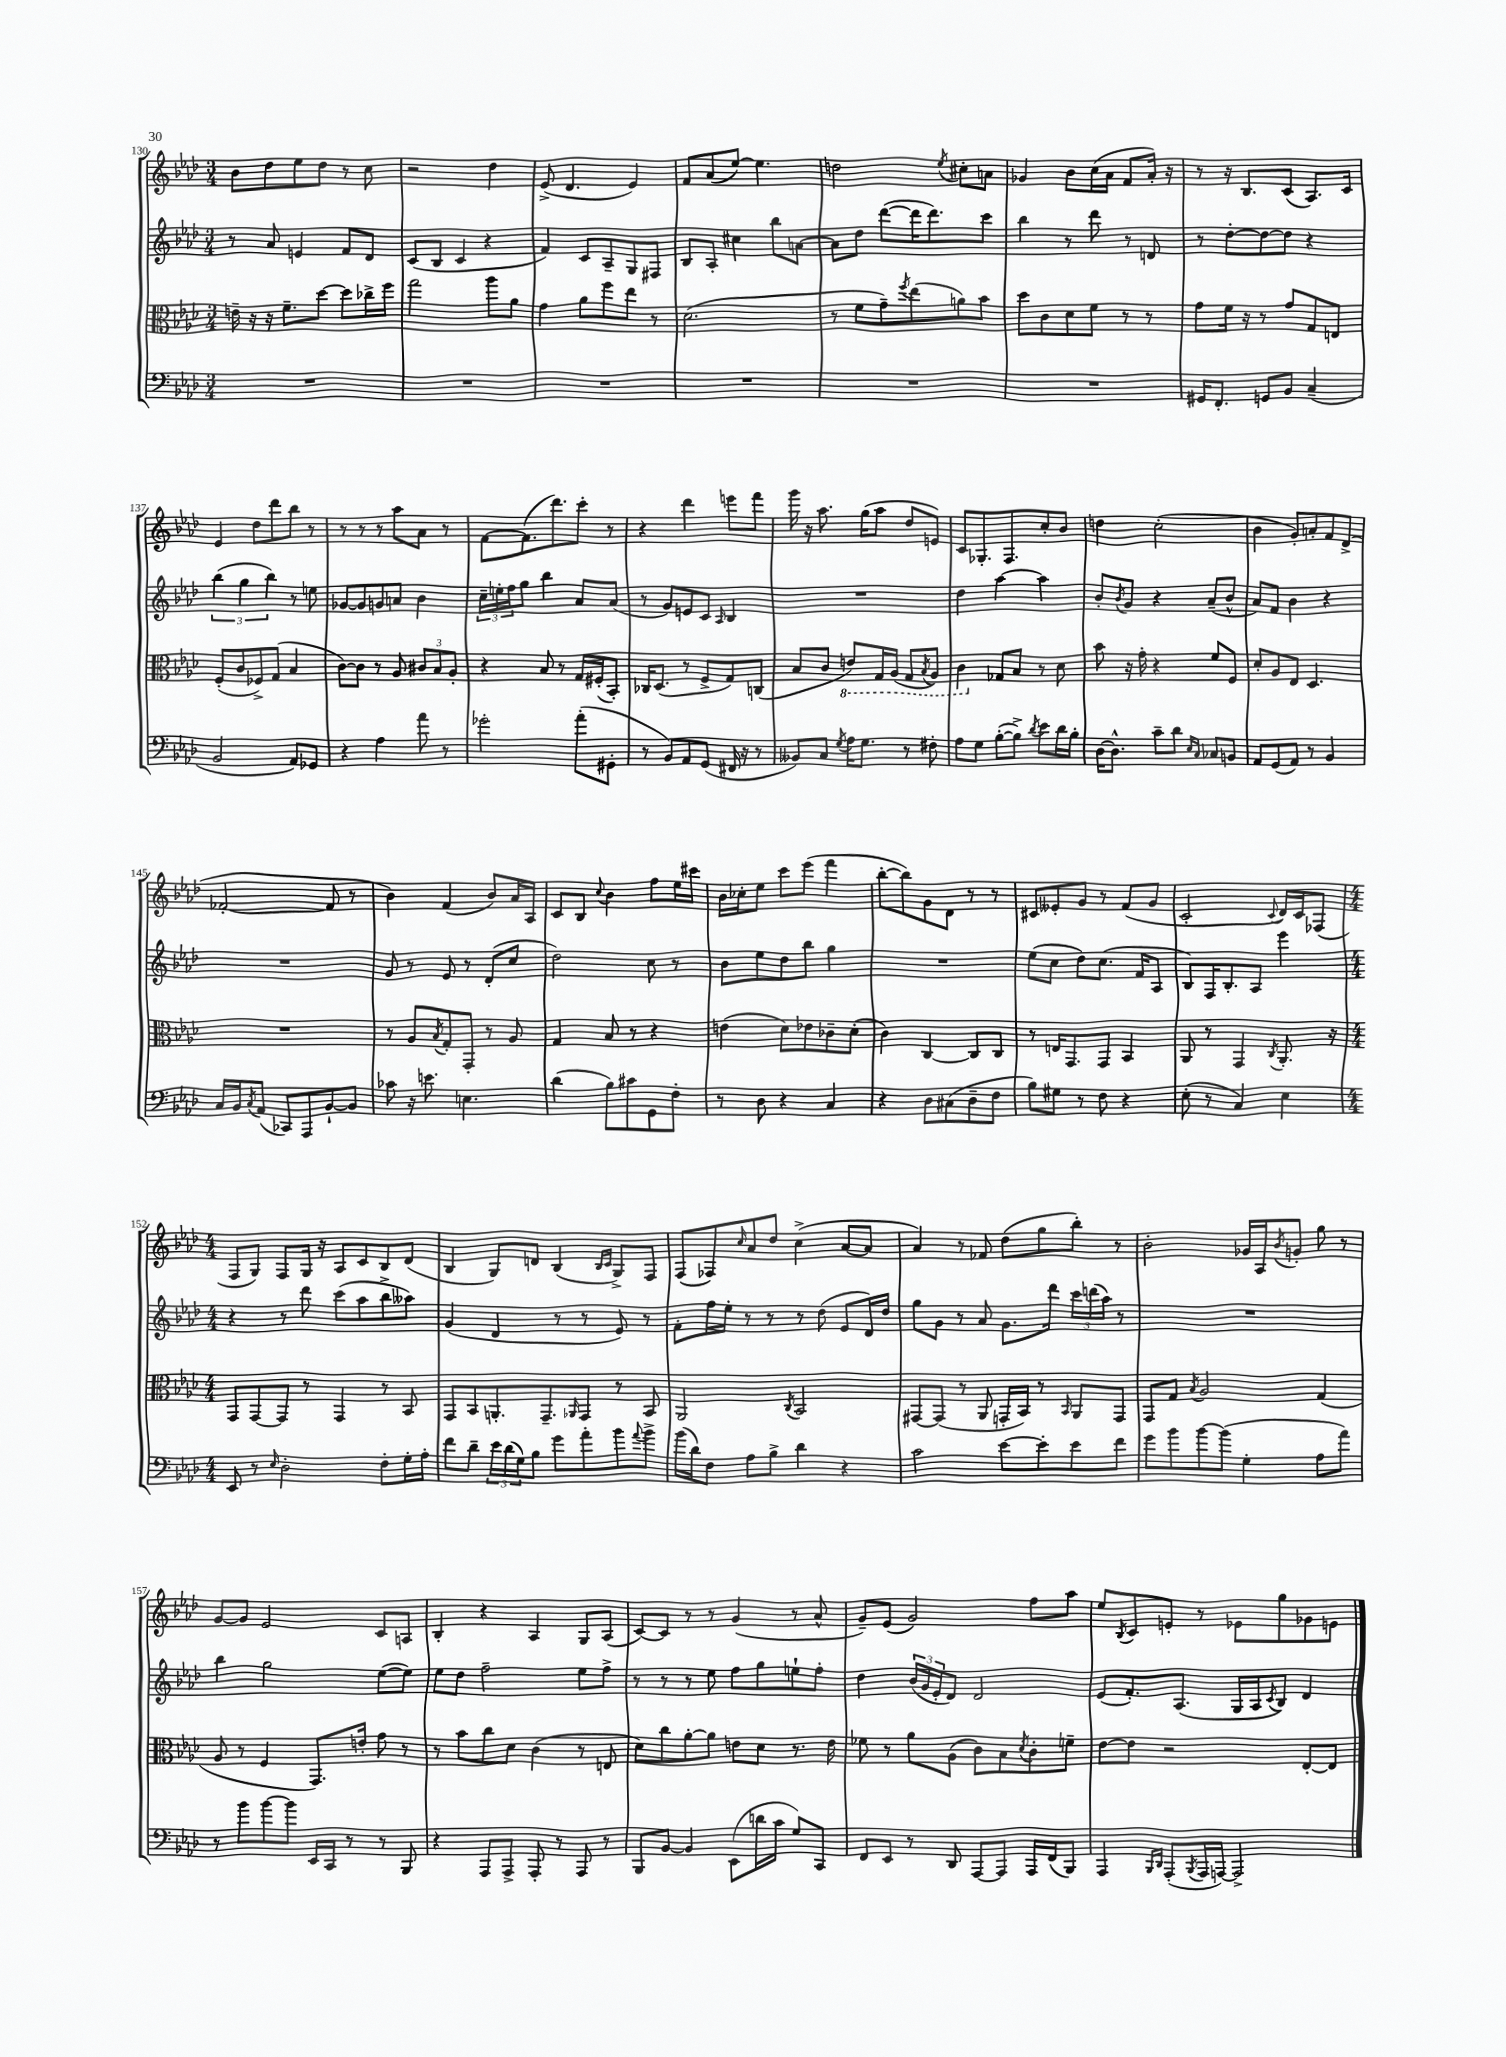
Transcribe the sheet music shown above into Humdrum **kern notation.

**kern	**kern	**kern	**kern
*staff4	*staff3	*staff2	*staff1
*clefF4	*clefC3	*clefG2	*clefG2
*k[b-e-a-d-]	*k[b-e-a-d-]	*k[b-e-a-d-]	*k[b-e-a-d-]
*M3/4	*M3/4	*M3/4	*M3/4
2.r	16e~	8r	8b-
.	16r	.	.
.	16r	8a-	8dd-
.	8.f~	.	.
.	.	4e	8ee-
.	[8dd-	.	8dd-
.	8dd-]	8f	8r
.	16cc-^	8d-	8cc
.	16ff	.	.
=	=	=	=
2.r	2gg	(8c	2r
.	.	8B-	.
.	.	4c	.
.	8aa-	4r	4dd-
.	8a-	.	.
=	=	=	=
2.r	4g	4f)	(8e-^
.	.	.	4.d-
.	8a-	8c	.
.	8ff	8A-~	.
.	8ee-	8G	4e-)
.	8r	8F#	.
=	=	=	=
2.r	(2.d-	8B-	8f
.	.	8A-'	(8a-
.	.	4cc#	[8ee-)
.	.	.	4.ee-]
.	.	8bb-	.
.	.	[8a	.
=	=	=	=
2.r	8r	8a]	2dd
.	8f	8dd-	.
.	8g~)	([8ddd-	.
.	8qff	.	.
.	(8ee-	16ddd-]	.
.	.	8.ddd-)	.
.	.	.	8qee-
.	8a)	.	8cc#'
.	8b-	8ccc	8a
=	=	=	=
2.r	8dd-	4bb-	4g-
.	8c	.	.
.	8d-	8r	8b-
.	8f	8ddd-	(16cc
.	.	.	16a-
.	8r	8r	8f
.	8r	8d	16a-')
.	.	.	16r
=	=	=	=
16GG#	8g	8r	8r
8.FF'	.	.	.
.	16f	[8dd-'	16r
.	16r	.	8.B-
8GG	8r	8dd-_	.
8BB-	8g	8dd-]	(8c
(4C~	8G	4r	8.A-)
.	8E	.	.
.	.	.	16c
=	=	=	=
2BB-	(8F'	(6bb-	4e-
.	8c	.	.
.	.	6gg	.
.	8F-^)	.	8dd-
.	.	6bb-)	.
.	(8G	.	8ddd-
8AA-)	4B-	8r	8bb-
8GG-	.	8ee	8r
=	=	=	=
4r	[8c)	[8g-	8r
.	8c]	8g-]	8r
4A-	8r	8g	8r
.	8A-	8a	8aa-
8a-	12c#	4b-	8a-
.	12B-	.	.
8r	.	.	8r
.	12A-'	.	.
=	=	=	=
2g-'	4r	24cc~	[8f
.	.	24ee'	.
.	.	24ff	.
.	.	8gg	(8.f]
.	8B-	4bb-	.
.	.	.	8.ddd-)
.	8r	.	.
(8a-'	16G	8a-	8ccc'
.	(16F#'	.	.
8GG#'	8BB-')	(8a-	8r
=	=	=	=
8r	16C-	8r	4r
.	(8.D-	.	.
8BB-)	.	8g)	.
8AA-	8r	8e	4ddd-
(8GG	8F^	8c	.
.	.	16qqA-	.
16FF#	8G)	4B-	8eee
16r	.	.	.
8r	(8C	.	8fff
=	=	=	=
8BB--)	8B-	2.r	16ggg
.	.	.	16r
8C	8c	.	8.aa-
8qG	.	.	.
16A-	8E)	.	.
8.G	.	.	(16gg
.	16GG	.	8aa-
.	(16AA-	.	.
8r	8GG	.	8dd-
.	8qBB-	.	.
8F#'	8AA-)	.	8e)
=	=	=	=
8A-	4C	4dd-	8c
8G	.	.	8.G-'
([8B-'	8G-	[4aa-	.
.	.	.	8.F
8B-^])	8B-	.	.
8qd-	.	.	.
8e-	8r	4aa-]	8cc'
16d-	8d-	.	8b-
16B-'	.	.	.
=	=	=	=
[16D-	8b-	8b-'	4dd
8.D-^^]	.	.	.
.	.	8qb-	.
.	16r	8g	.
.	16g'	.	.
8c~	4r	4r	(2cc'
8d-	.	.	.
16qqE-	.	.	.
16qqC	.	.	.
8C-	8f	(8a-~	.
8BB	8F	8b-^^	.
=	=	=	=
8AA-	8d-'	8a-)	4b-
(8GG	8A-	8f	.
8AA-)	8E-	4b-	8g')
8r	4.D-	.	8a'
4BB-	.	4r	8f
.	.	.	(8d-^
=	=	=	=
16C	2.r	2.r	[2f-'
16BB-	.	.	.
8qC	.	.	.
(8AA-	.	.	.
8CC-)	.	.	.
8AAA-	.	.	.
[8BB-`	.	.	8f-]
8BB-]	.	.	8r
=	=	=	=
8c-	8r	8g	4b-)
16r	8A-	8r	.
8.e	.	.	.
.	8qB-	.	.
.	8G'	8e-	(4f
4.E	8GG'	8r	.
.	8r	(8d-'	8b-)
.	8A-	8cc	16a-
.	.	.	16A-
=	=	=	=
(4d-	4G	2dd-)	8c
.	.	.	8B-
.	.	.	8qqcc
8B-)	8B-	.	4b-
8c#	8r	.	.
8GG	4r	8cc	8ff
8F'	.	8r	16ee-
.	.	.	16ccc#
=	=	=	=
8r	(4e	8b-	16b-
.	.	.	16cc-'
8D-	.	8ee-	8ee-
4r	8d-)	8dd-	8ccc
.	8e-	8bb-	(8eee-
4C	8c-~	4gg	4fff
.	(8d-'	.	.
=	=	=	=
4r	4c)	2.r	[8bb-'
.	.	.	8bb-])
8D-	[4C	.	8g
(8C#	.	.	8d-
8D-~	8C]	.	8r
8F	8C	.	8r
=	=	=	=
8B-)	8r	(8ee-	8c#
8G#	16E	8cc	8e--'
.	8.GG	.	.
8r	.	8dd-)	8g
8F	8GG	(8.cc	8r
4r	4BB-	.	(8f
.	.	16f	.
.	.	8A-	8g
=	=	=	=
(8E-'	8AA-	8B-)	2c'
8r	8r	16F	.
.	.	8.B-'	.
4C)	4GG	.	.
.	.	8A-	.
.	8qC	.	8qqc
4E-	8.AA-'	4eee-	16d-)
.	.	.	16c
.	.	.	(8F-
.	16r	.	.
=	=	=	=
*M4/4	*M4/4	*M4/4	*M4/4
8EE-	8GG	4r	8F
8r	[8GG	.	8G)
16qqE-	.	.	.
2D-'	8GG]	8r	8F
.	8r	8ddd-	16G
.	.	.	16r
.	4GG	(8ccc	8A-
.	.	8aa-	8c
8F'	8r	8bb-^	8B-
16G'	8BB-	8aa--)	(8d-
16A-'	.	.	.
=	=	=	=
8f	8GG	(4g	4B-
8d-~	8BB-	.	.
24e-	8.AA'	4d-	8G)
(24d-	.	.	.
24G)	.	.	.
8B-	.	.	8d
.	8.GG~	.	.
8g	.	8r	(4B-
.	16qqAA-	.	.
8a-'	8GG	8r	.
.	.	.	16qqB-
.	.	.	16qqc
8b-	8r	8e-)	8G^)
8qqa-	.	.	.
8b-^	8BB-	8r	8F
=	=	=	=
(16b-	2AA-	8f'	(8F
16d-)	.	.	.
8F	.	16ff	8F-)
.	.	16ee-'	.
.	.	.	16qqcc
8A-	.	8r	8a-
8B-^	.	8r	8dd-
.	8qC	.	.
4d-	2BB-	8r	(4cc^
.	.	(8dd-	.
4r	.	8e-	[8a-
.	.	16d-)	8a-]
.	.	16dd-	.
=	=	=	=
2c	[8GG#	8gg	4a-)
.	(8GG#]	8g	.
.	8r	8r	8r
.	8AA-	8a-	8f-
[8e-	16GG'	8.g	(8dd-
.	16BB-)	.	.
8e-']	8r	.	8gg
.	.	16ddd-	.
.	16qqBB-	.	.
8e-	8AA-	24ccc	8bb-')
.	.	(24ddd	.
.	.	24aa-)	.
8f	8GG	8r	8r
=	=	=	=
8g	8GG	1r	2b-'
8b-	8G	.	.
.	8qB-	.	.
[8b-	2A-	.	.
(8b-]	.	.	.
4G'	.	.	16g-
.	.	.	16A-
.	.	.	8qb-
.	.	.	8g'
8A-	(4G	.	8gg
8a-)	.	.	8r
=	=	=	=
8r	8A-	4bb-	[8g
8b-	8r	.	8g]
[8b-	4F	2gg	2e-
8b-]	.	.	.
16EE-	8.GG)	.	.
16CC	.	.	.
8r	.	.	.
.	16e'	.	.
8r	8g	([8ee-	8c
8BBB-	8r	8ee-])	8A
=	=	=	=
4r	8r	8ee-	4B-'
.	8b-	8dd-	.
8AAA-	8cc	2ff~	4r
8AAA-^	8d-	.	.
8AAA-'	(4c	.	4A-
8r	.	.	.
8AAA-	8r	8ee-	8G
8r	8E	8ff^	(8A-
=	=	=	=
8BBB-	8d-)	8r	[8c)
[8BB-	8cc	8r	8c]
4BB-]	[8a-'	8r	8r
.	8a-]	8ee-	8r
(8EE-	8e	8ff	(4g
16d	8d-	8gg	.
16c	.	.	.
8G)	8.r	8ee`	8r
8CC	.	8ff'	8a-^^
.	16e	.	.
=	=	=	=
8FF	8f-	4dd-	8g~)
8EE-	8r	.	(8e-
8r	8a-	(24b-	2g)
.	.	24g	.
.	.	24e-'	.
8DD-	(8A-	8d-)	.
[8AAA-	8c)	2d-	.
8AAA-]	8B-	.	.
.	8qd-	.	.
16AAA-	8c'	.	8ff
(16FF	.	.	.
8BBB-)	8f~	.	8aa-
=	=	=	=
4AAA-	[8e-	(8e-	8ee-
.	.	.	8qB-
.	8e-]	8.f')	8c
16qqBBB-	.	.	.
16qqDD-	.	.	.
(8AAA-'	2r	.	8e'
.	.	(8.A-	.
8qBBB-	.	.	.
16AAA-	.	.	8r
[16AAA)	.	.	.
2AAA^]	.	16G	8e-
.	.	16A-	.
.	.	8qc	.
.	.	8B-)	8gg
.	[8E-'	4d-	8g-
.	8E-]	.	8e
==	==	==	==
*-	*-	*-	*-
